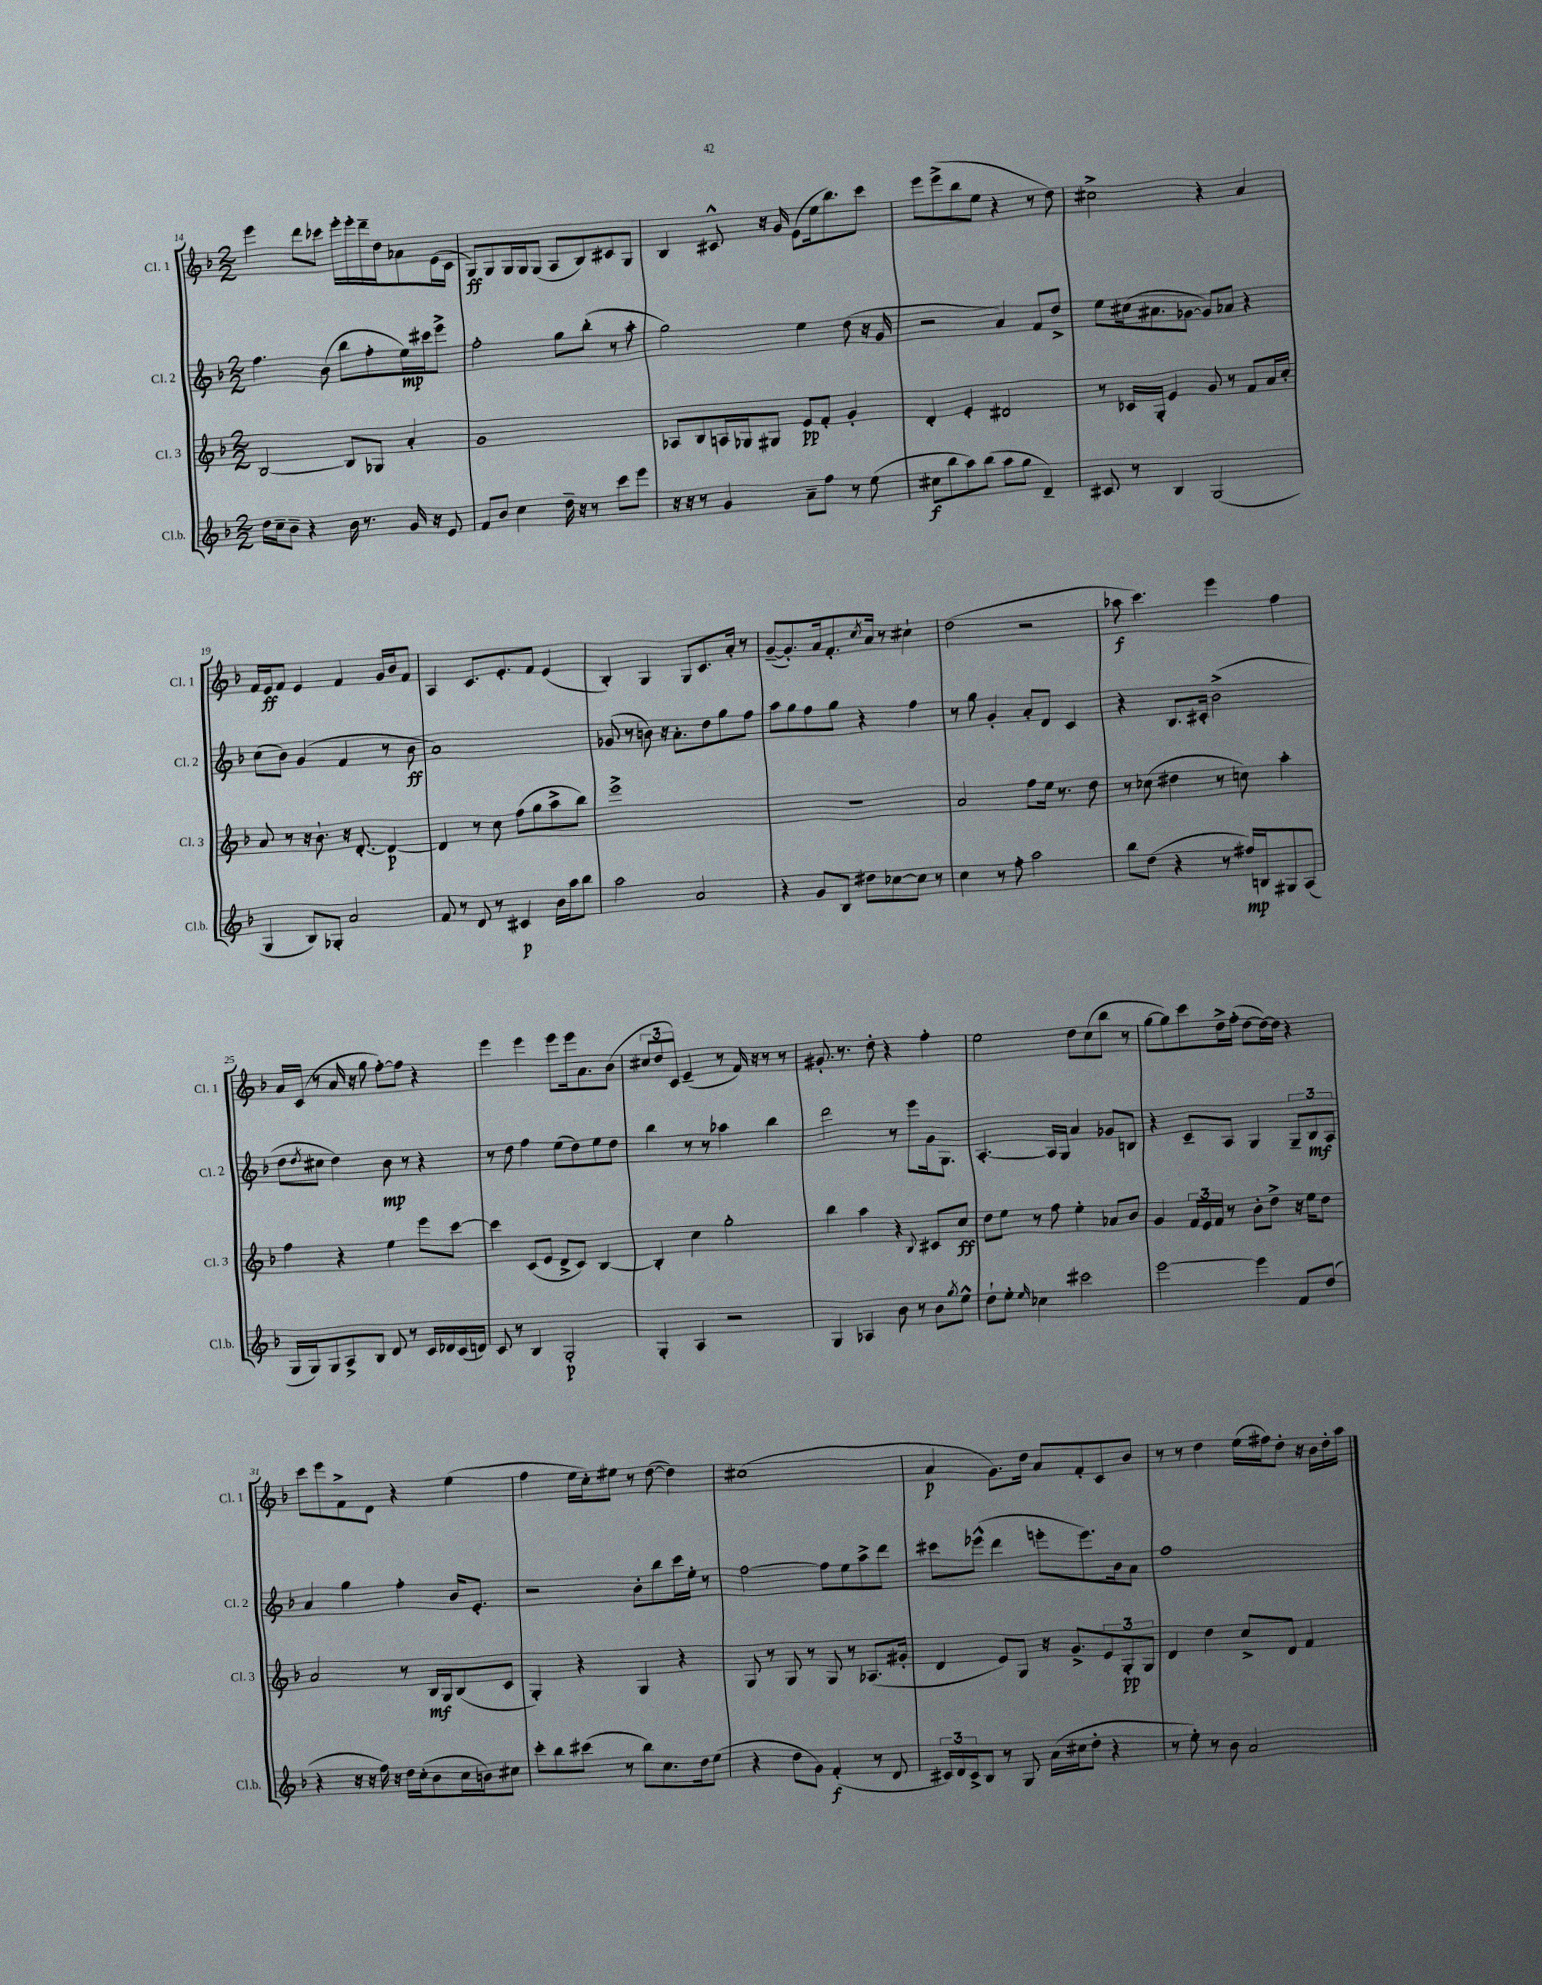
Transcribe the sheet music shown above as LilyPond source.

<<
\new StaffGroup <<
\new Staff = "s0" \with { instrumentName = "Cl. 1" shortInstrumentName = "Cl. 1" } {
    \clef treble \key f \major \numericTimeSignature \time 2/2
    e'''4 d'''8 ces'''8 e'''16-. e'''16-. d'''16-- d''16 aes'8 e'16( c'16 |
    g8\ff) g8 g16 g16 g8( a8 bes8) cis'8 g8 |
    bes4 cis'8-^ r16 g'16 e'8( e''16 bes''8.) c'''8 |
    e'''8 e'''8->( bes''8 e''8 r4 r8 d''8) |
    cis''2-> r4 a'4 |
    f'16 e'16\ff f'8 e'4 f'4 g'16 bes'16 f'8 |
    a4 c'8. e'8.-. f'8 e'4( |
    bes4-.) g4 g8 c'8. a'16-. r8 |
    g'8~--( g'8.-.) a'16 f'8.-. \acciaccatura { c''8 } a'16 r8 cis''4-! |
    d''2( r2 |
    aes''8\f c'''4.) e'''4 f''4 |
    a'16 c'16( r8 a'16 r16 g''8 f''8~-.) f''8 r4 |
    e'''4 e'''4 e'''8 e'''16 a'8. bes'8( |
    \tuplet 3/2 { cis''8 d''8 c'8) } e'4--( r8 f'16) r16 r8 r8 |
    gis'8.-. r8. d''8-. r4 f''4-. |
    e''2 d''8 c''8( bes''8 r8 |
    g''8~ g''8) c'''8 d''16-> f''16-.( d''8~ d''16~) d''16 r4 |
    c'''8 e'''8 f'8-> d'8 r4 e''4( |
    f''4 e''16 c''16-.) eis''8 r8 d''8~( d''4) |
    cis''1( |
    a'4\p g'8.) d''16 a'8 f'8-. c'8 bes'8 |
    r8 r8 d''4 e''16( fis''16) d''8-. r16 bes'16 d''16-. a''16 \bar "|." |
}
\new Staff = "s1" \with { instrumentName = "Cl. 2" shortInstrumentName = "Cl. 2" } {
    \clef treble \key f \major \numericTimeSignature \time 2/2
    f''4. bes'8( bes''8 f''8-. e''16\mp) cis'''16 e'''8-> |
    f''2-. g''8 bes''8-.( r8 a''8-. |
    g''2) e''4 d''8( r16 g'16 |
    r2 a'4) f'8 d''8-> |
    e''8 cis''16( ais'8. ges'8~ ges'8) aes'8 r4 |
    c''8( bes'8) g'4( f'4 r8 bes'8\ff |
    a'1) |
    ges'8( r8 b'8) r16 a'8.-. d''8 g''8 f''8 |
    a''8 g''8 f''8 g''8 r4 f''4 |
    r8 g''8 g'4-. a'8-. d'8 c'4 |
    r4 bes8. cis'16-. bes'2->( |
    d''8 \acciaccatura { d''8 } cis''8 d''4) bes'8\mp r8 r4 |
    r8 d''8 f''4 e''8( d''8) e''8 d''8 |
    bes''4 r8 r8 aes''4 bes''4 |
    d'''2 r8 e'''8 g'16 g8. |
    a4.~-. a16 g16 a'4 ges'8 b8 |
    r4 c'8-- a8 g4 \tuplet 3/2 { g8-- bes8\mf a8 } |
    a'4 g''4 f''4-. bes'16 e'8.-. |
    r2 bes'8-. bes''8 c'''16 e''16-. r8 |
    f''2~ f''8 e''8 a''8-> d'''8 |
    cis'''8 ees'''8-^( d'''4 e'''8-. e'''8.) bes'16 a'8 |
    f''1 \bar "|." |
}
\new Staff = "s2" \with { instrumentName = "Cl. 3" shortInstrumentName = "Cl. 3" } {
    \clef treble \key f \major \numericTimeSignature \time 2/2
    bes2~ bes8 ges8 a'4-. |
    g'1 |
    aes8 bes8 a16 ges16 gis8 e'8\pp f'8-. g'4-. |
    d'4-. e'4-. dis'2 |
    r8 ces'16 g16-. e'4 g'8 r8 f'8 a'16 c''16-. |
    a'8 r8 r16 bes'8.-! r16 d'8.~-. d'4~\p |
    d'4 r8 c''8 f''8( g''8 a''8-> bes''8) |
    e'''1-> |
    R1 |
    a'2 f''8 e''16 r8. d''8 |
    r8 ces''8( dis''4 r8 c''8) a''4-. |
    f''4 r4 e''4 e'''8 c'''8~ |
    c'''4 c'8( e'8 d'8-> c'8) bes4~ |
    bes4-. c''4 g''2-. |
    bes''4 a''4 r4 \appoggiatura { bes8 } cis'8 c''8\ff |
    d''8 e''8 r8 f''8 e''4-. aes'8 bes'8 |
    g'4 \tuplet 3/2 { f'16 e'16 f'16 } r8 bes'8-. d''8-> r16 e''16 d''8 |
    a'2 r8 bes16\mf g16 bes8( c'8 |
    g4-.) r4 g4 r4 |
    g8 r8 g8 r8 g8 r8 aes8.( gis'16-. |
    d'4 e'8) g8 r16 g'8.-> \tuplet 3/2 { e'8 g8-.\pp g8 } |
    d'4 d''4 c''8-> d'8 f'4 \bar "|." |
}
\new Staff = "s3" \with { instrumentName = "Cl.b." shortInstrumentName = "Cl.b." } {
    \clef treble \key f \major \numericTimeSignature \time 2/2
    d''16 c''16-- bes'8-- r4 bes'16 r8. g'16 r16 e'8 |
    f'8 bes'8 c''4 d''16-- r16 r8 c'''8 e'''8 |
    r16 r16 r8 g'4 a'8-- f''8 r8 e''8( |
    cis''8\f bes''8 a''8) bes''8( a''8 g''8 d'4--) |
    cis'8 r8 bes4 g2( |
    g4 bes8) ges8-. a'2 |
    f'8 r8 d'8 r8 cis'4\p bes'16 a''16 bes''8 |
    a''2 a'2 |
    r4 g'8 bes8 dis''8 ces''8~ ces''8 r8 |
    c''4 r8 f''8-. a''2 |
    bes''8 d''8( r4 r8 fis''16\mp) b16 gis8 a8( |
    g16 g16) g8 a8-> bes8 d'8 r8 c'16 des'16 c'16( d'16) |
    c'8 r8 bes4 g2-.\p |
    g4-. a4 r2 |
    g4 aes4 bes'8 r8 bes'8 \acciaccatura { g''8 } e''8-^ |
    d''8-! e''8-. \grace { e''16 } ces''4 cis'''2 |
    e'''2~ e'''4 f'8 d''8( |
    r4 r16 r16 f''16) r16 d''16 c''16-.( bes'8 c''16 b'16) cis''8 |
    c'''8-. bes''8 cis'''8( r8 bes''8) c''8. d''16 e''8( |
    r4 d''8 g'8) f'4-.\f( r8 d'8 |
    \tuplet 3/2 { cis'16) d'16 cis'16-> } bes8 r8 g8 a'16( cis''16 d''8-. r4 |
    r8 e''8-.) r8 bes'8 a'2 \bar "|." |
}
>>
>>
\layout { \context { \Score currentBarNumber = #14 } }
